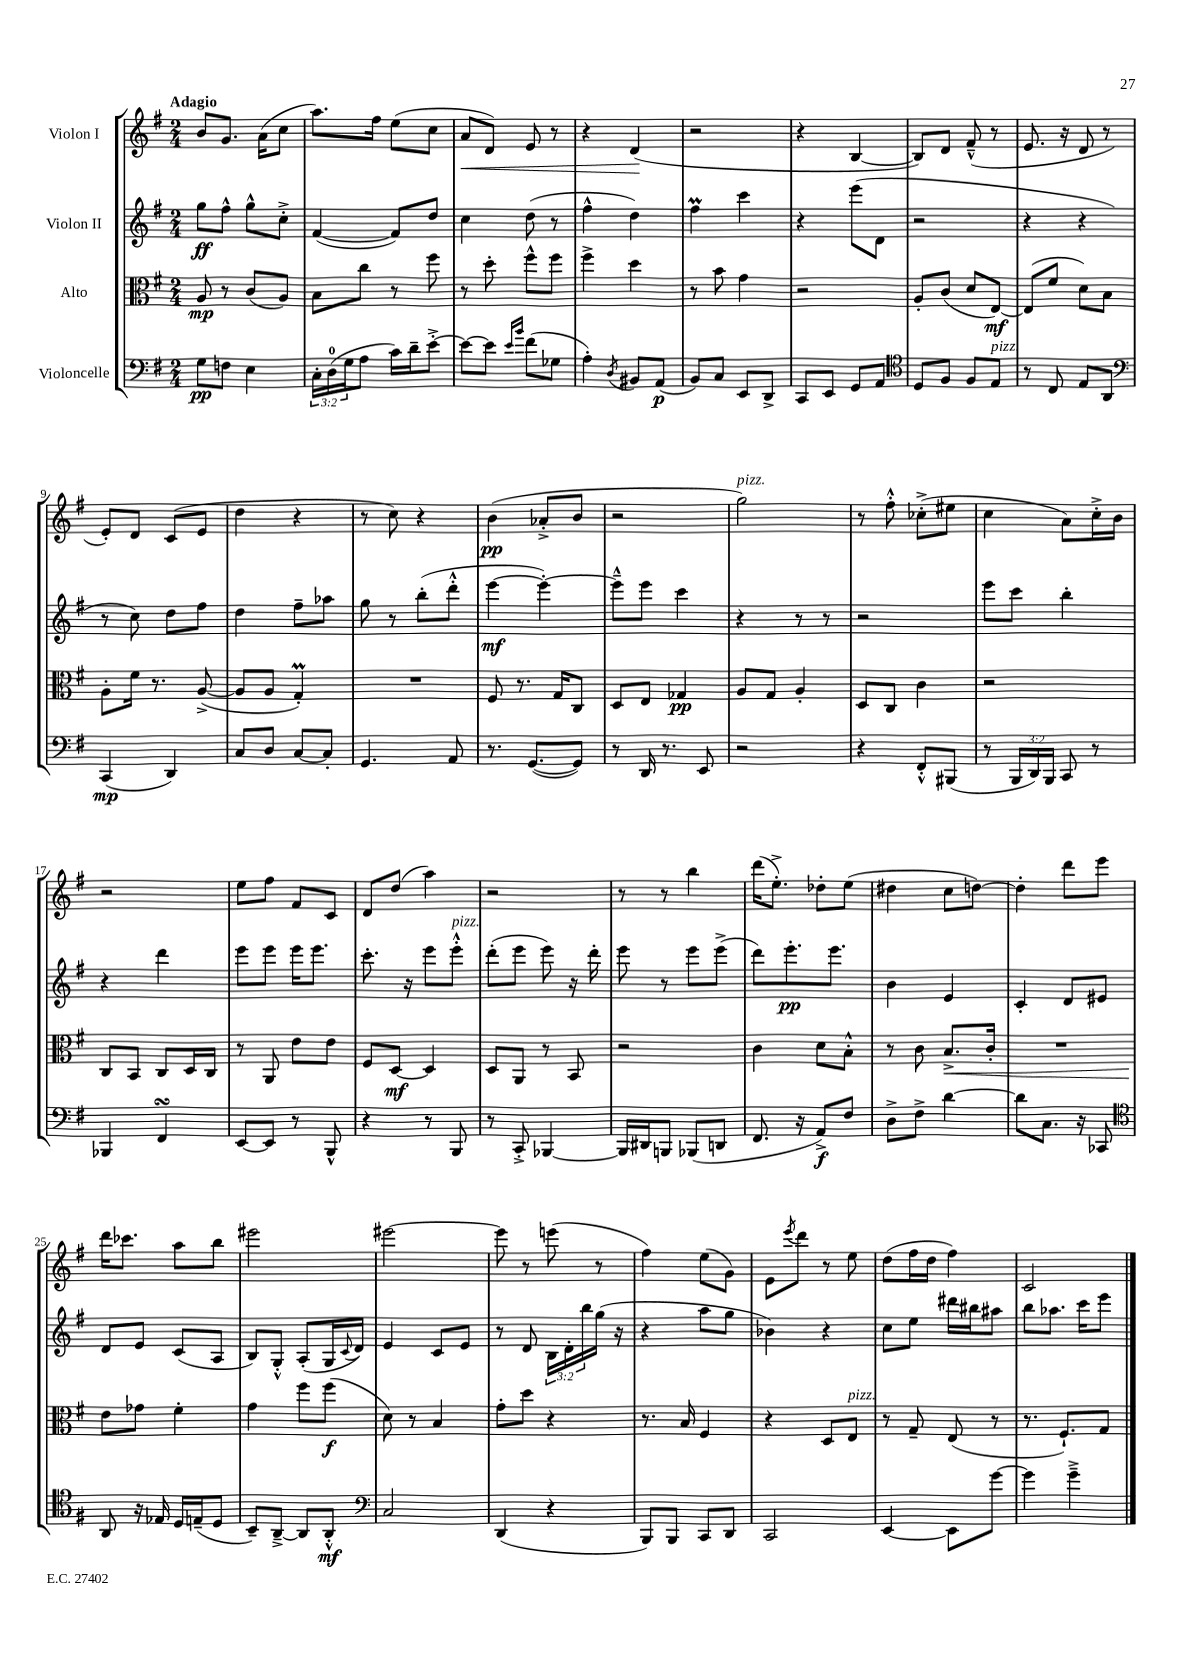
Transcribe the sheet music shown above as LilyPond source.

<<
\new StaffGroup <<
\new Staff = "s0" \with { instrumentName = "Violon I" } {
    \clef treble \key g \major \numericTimeSignature \time 2/4 \tempo "Adagio"
    b'8 g'8. a'16( c''8 |
    a''8.) fis''16 e''8( c''8 |
    a'8\< d'8) e'8 r8 |
    r4 d'4\!( |
    r2 |
    r4 b4~ |
    b8) d'8 fis'8---^( r8 |
    e'8. r16 d'8 r8 |
    e'8-.) d'8 c'8( e'8 |
    d''4 r4 |
    r8 c''8) r4 |
    b'4\pp( aes'8-.-> b'8 |
    r2 |
    g''2^\markup { \italic "pizz." }) |
    r8 fis''8-.-^ ces''8-.->( eis''8 |
    c''4 a'8) c''16-.-> b'16 |
    r2 |
    e''8 fis''8 fis'8 c'8 |
    d'8 d''8( a''4) |
    r2 |
    r8 r8 b''4 |
    d'''16( e''8.-.->) des''8-. e''8( |
    dis''4 c''8 d''8~) |
    d''4-. d'''8 e'''8 |
    d'''16 ces'''8. a''8 b''8 |
    eis'''2 |
    eis'''2~ |
    eis'''8 r8 e'''8( r8 |
    fis''4) e''8( g'8) |
    e'8 \acciaccatura { e'''8 } d'''8 r8 e''8 |
    d''8( fis''16 d''16 fis''4) |
    c'2 \bar "|." |
}
\new Staff = "s1" \with { instrumentName = "Violon II" } {
    \clef treble \key g \major \numericTimeSignature \time 2/4 \override Staff.TupletNumber.text = #tuplet-number::calc-fraction-text
    g''8\ff fis''8-^ g''8-^ c''8-.-> |
    fis'4~( fis'8) d''8 |
    c''4 d''8( r8 |
    fis''4-^ d''4) |
    fis''4\prall c'''4 |
    r4 e'''8( d'8 |
    r2 |
    r4 r4 |
    r8 c''8) d''8 fis''8 |
    d''4 fis''8-- aes''8 |
    g''8 r8 b''8-.( d'''8-.-^ |
    e'''4~\mf e'''4~-.) |
    e'''8---^ e'''8 c'''4 |
    r4 r8 r8 |
    r2 |
    e'''8 c'''8 b''4-. |
    r4 d'''4 |
    e'''8 e'''8 e'''16 e'''8. |
    c'''8.-. r16 e'''8 e'''8-.-^^\markup { \italic "pizz." } |
    d'''8-.( e'''8 e'''8) r16 d'''16-. |
    e'''8 r8 e'''8 e'''8->( |
    d'''8) e'''8.-.\pp e'''8. |
    b'4 e'4 |
    c'4-. d'8 eis'8 |
    d'8 e'8 c'8( a8 |
    b8) g8-.-^ a8-.( g16 \appoggiatura { c'8 } d'16) |
    e'4 c'8 e'8 |
    r8 d'8 \tuplet 3/2 { b16 d'16-. b''16 } g''16( r16 |
    r4 a''8 g''8 |
    bes'4) r4 |
    c''8 e''8 dis'''16 bis''16 ais''8 |
    b''8 aes''8. c'''16 e'''8 \bar "|." |
}
\new Staff = "s2" \with { instrumentName = "Alto" } {
    \clef alto \key g \major \numericTimeSignature \time 2/4
    a8\mp r8 c'8( a8) |
    b8 c''8 r8 fis''8 |
    r8 d''8-. fis''8-^ fis''8 |
    fis''4-> d''4 |
    r8 b'8 g'4 |
    r2 |
    a8-. c'8( d'8 e8~\mf) |
    e8( fis'8 d'8) b8 |
    a8-. fis'16 r8. a8~->( |
    a8 a8 g4-.\prall) |
    R2 |
    fis8 r8. g16 c8 |
    d8 e8 ges4\pp |
    a8 g8 a4-. |
    d8 c8 c'4 |
    r2 |
    c8 b,8 c8 d16 c16 |
    r8 a,8 e'8 e'8 |
    fis8 d8~\mf d4 |
    d8 a,8 r8 b,8 |
    r2 |
    c'4 d'8 b8-.-^ |
    r8 c'8 b8.->\< c'16-. |
    R2 |
    e'8\! ges'8 fis'4-. |
    g'4 fis''8 fis''8\f( |
    d'8) r8 b4 |
    g'8-. d''8 r4 |
    r8. b16 fis4 |
    r4 d8 e8^\markup { \italic "pizz." } |
    r8 g8-- e8( r8 |
    r8. fis8.-!) g8 \bar "|." |
}
\new Staff = "s3" \with { instrumentName = "Violoncelle" } {
    \clef bass \key g \major \numericTimeSignature \time 2/4 \override Staff.TupletNumber.text = #tuplet-number::calc-fraction-text
    g8\pp f8 e4 |
    \tuplet 3/2 { c16-. d16-0( g16 } a8 c'16) d'16-- e'8~-.-> |
    e'8~ e'8 \grace { e'16 b'16 } fis'8( ges8 |
    a4-.) \acciaccatura { d8 } bis,8 a,8\p( |
    b,8) c8 e,8 d,8-> |
    c,8 e,8 g,8 a,8 |
    \clef tenor d8 fis8 fis8 e8^\markup { \italic "pizz." } |
    r8 c8 e8 a,8 |
    \clef bass c,4\mp( d,4) |
    c8 d8 c8~ c8-. |
    g,4. a,8 |
    r8. g,8.~( g,8) |
    r8 d,16 r8. e,8 |
    r2 |
    r4 fis,8-.-^ bis,,8( |
    r8 \tuplet 3/2 { b,,16 d,16) b,,16 } c,8 r8 |
    bes,,4 fis,4\turn |
    e,8~ e,8 r8 b,,8-^ |
    r4 r8 b,,8 |
    r8 c,8-.-> bes,,4~ |
    bes,,16 dis,16 b,,8 bes,,8( d,8 |
    fis,8. r16 a,8->\f) fis8 |
    d8-> fis8-> d'4~ |
    d'8 c8. r16 ces,8 |
    \clef tenor a,8 r16 ees16 d16 e16--( d8 |
    b,8--) a,8~---> a,8 a,8-.-^\mf |
    \clef bass c2 |
    d,4( r4 |
    b,,8) b,,8 c,8 d,8 |
    c,2 |
    e,4~ e,8 g'8~ |
    g'4 g'4---> \bar "|." |
}
>>
>>
